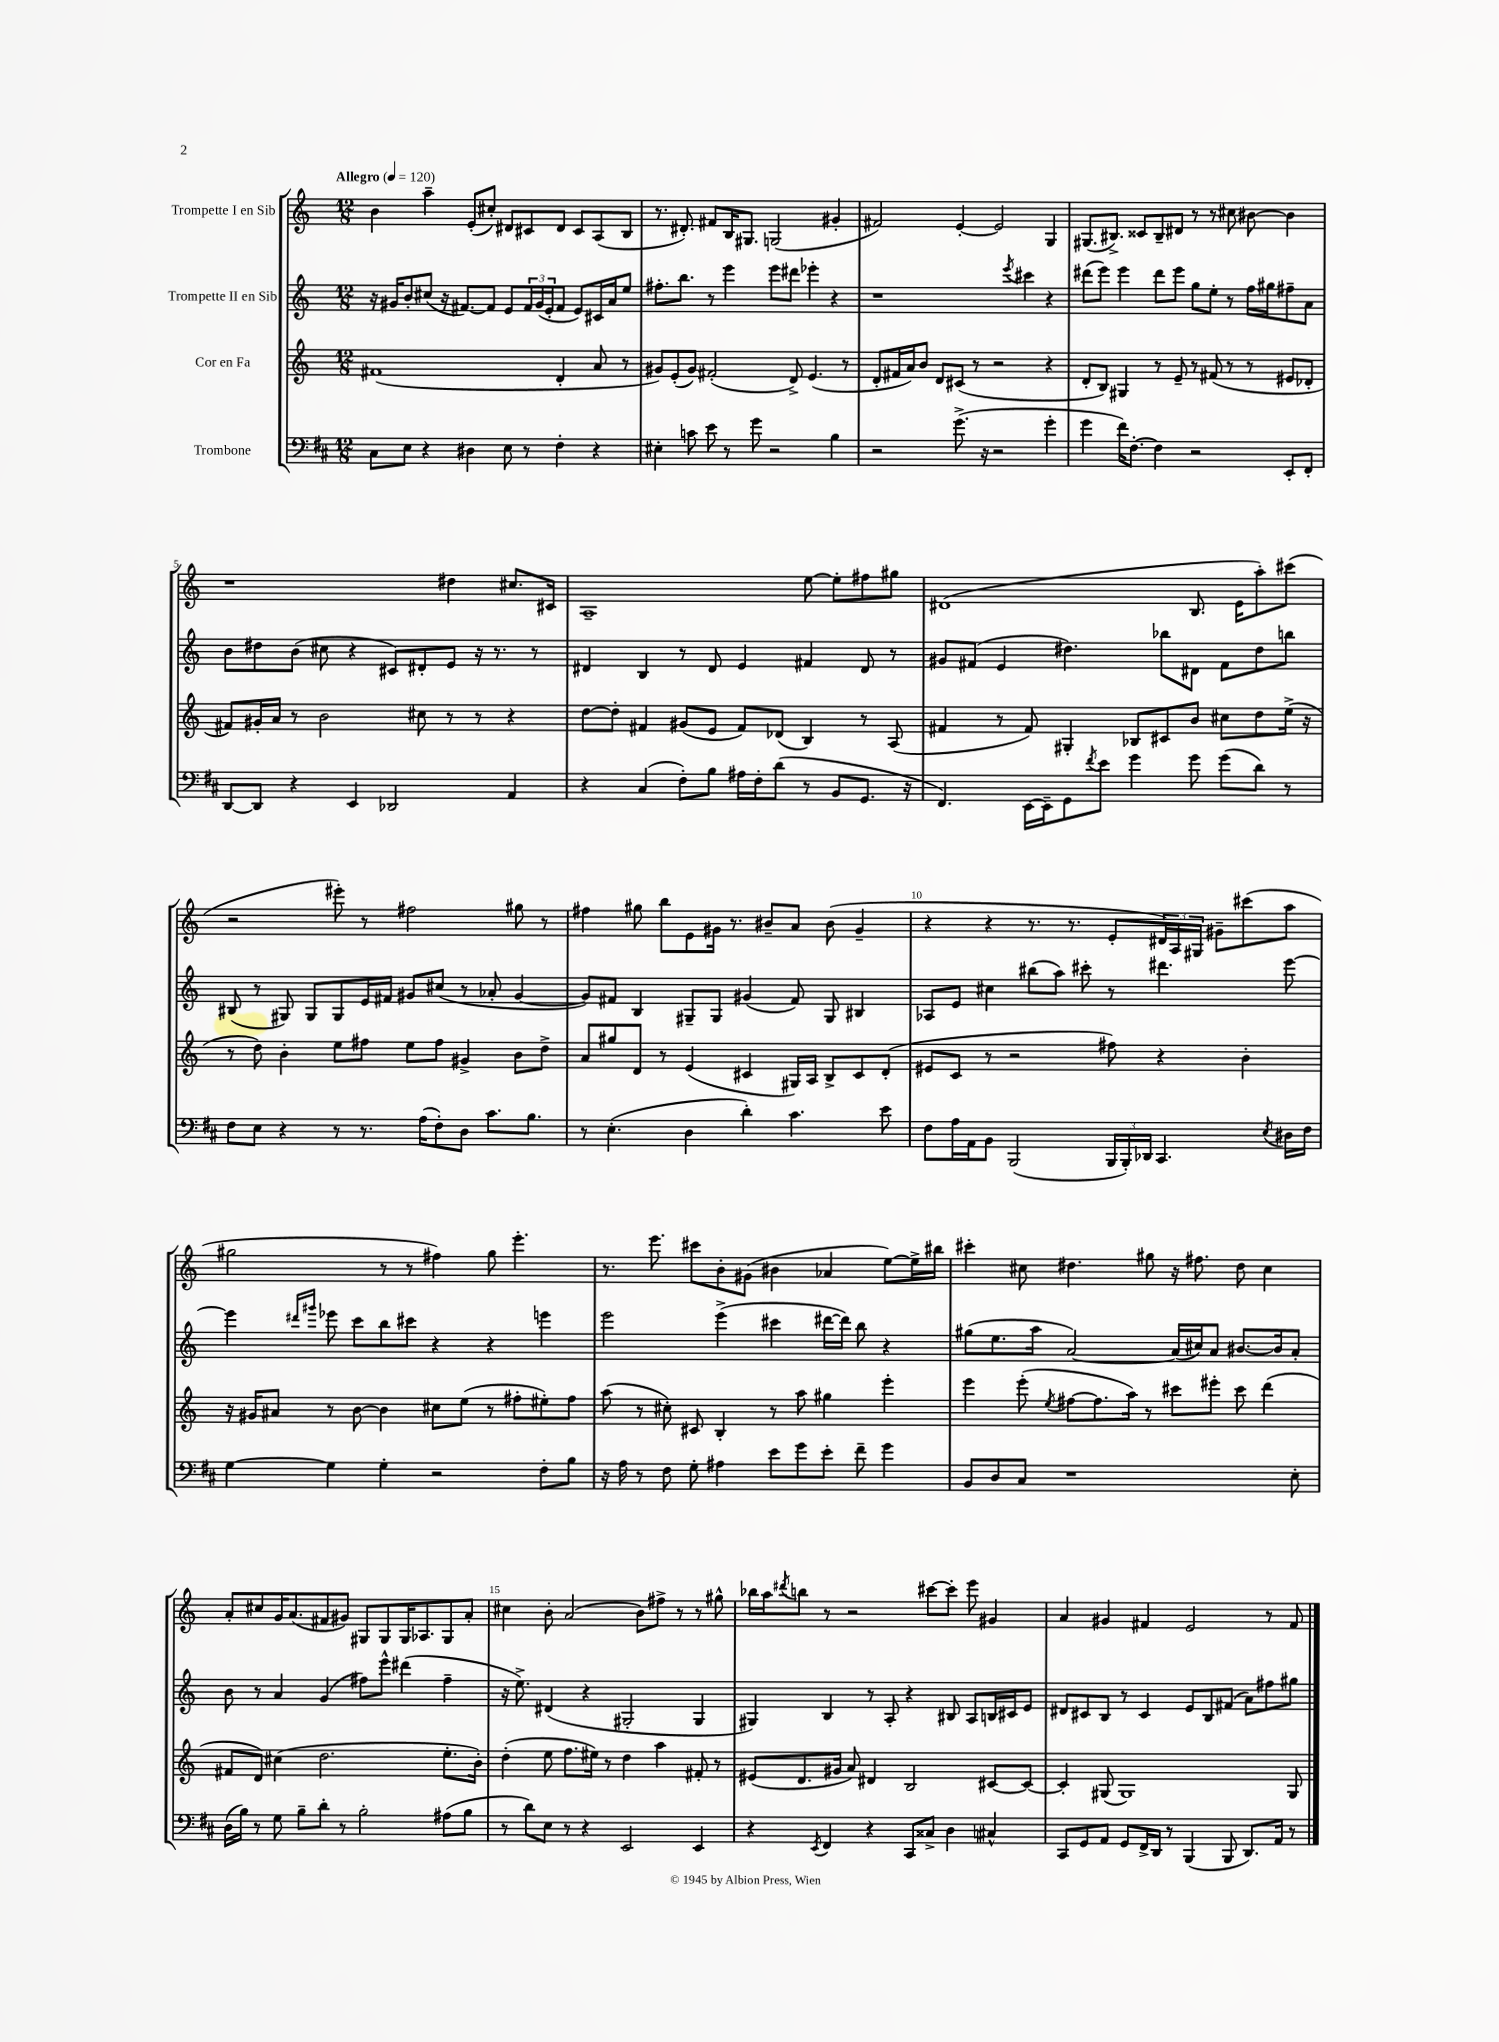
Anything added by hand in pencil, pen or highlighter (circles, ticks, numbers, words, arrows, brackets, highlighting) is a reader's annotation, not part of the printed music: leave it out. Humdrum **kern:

**kern	**kern	**kern	**kern
*part4	*part3	*part2	*part1
*staff4	*staff3	*staff2	*staff1
*I"Trombone	*I"Cor en Fa	*I"Trompette II en Sib	*I"Trompette I en Sib
*clefF4	*clefG2	*clefG2	*clefG2
*k[f#c#]	*k[]	*k[]	*k[]
*M12/8	*M12/8	*M12/8	*M12/8
*MM120	*MM120	*MM120	*MM120
=1	=1	=1	=1
!	!	!	!LO:TX:a:B:t=Allegro
8C#\L	(1f#X	16r	4b\
.	.	16g#X/KL	.
8E\J	.	8b'/	.
4r	.	(8cc#X/J	4aa~\
.	.	16r	.
.	.	[8.f#X/L)	.
4D#X\	.	.	(8e'/L
.	.	8f#/J]	8cc#X'/J)
8E\	.	8e/L	8d#X/L
8r	.	24f#/L	8c#X/
.	.	(24g#/	.
.	.	24e'/J	.
4F#'\	4d'/	8f#/J	8d#/J
.	.	8e/L)	8c#/L
4r	8a/	16c#X/L	(8A/
.	.	16a/J	.
.	8r	8ee/J	8B/J
=2	=2	=2	=2
4E#X'\	8g#X/L)	8.ff#X'\L	8.r
.	(8e'/	.	.
.	.	8.bb\J	8.d#X'/)
8cn\	8g#/J)	.	.
8e\	(2f#X'/	8r	8f#X/L
8r	.	4eee\	16B/K
.	.	.	8.G#X/J
8g\	.	.	.
2r	.	8eee\L	(2Gn/
.	8d^/)	8ddd#X\J	.
.	(4.e/	4eee-X'\	.
4B\	.	4r	4g#X'/
.	8r	.	.
=3	=3	=3	=3
2r	8d'/L	1r	2f#X/)
.	16f#X/L	.	.
.	16a/J)	.	.
.	8b/J	.	.
.	8d/L	.	.
(8.g^\	(8c#X/J	.	[4e'/
.	8r	.	.
16r	.	.	.
2r	2r	.	2e/]
.	.	8qeee/	.
.	.	4ccc#X\	.
4g'\	4r	4r	4G/
=4	=4	=4	=4
4g\	8d'/L	(8ddd#X\L	(8.G#X/L
.	8B/J)	8eee\J)	.
.	.	.	8.B#X^/J)
16f#\KL)	4G#X/	4eee\	.
[8.F#'\J	.	.	.
.	.	.	8c##X/L
4F#\]	8r	8ddd#\L	8B#~/
.	8e~/	8eee\J	8d#X/J
2r	8r	8gg\L	8r
.	(8f#X/	8ee'\J	8r
.	8r	8r	8cc#X\
.	8r	16ff\LL	[8b#X\
.	.	16gg#X\J	.
8EE'/L	8e#X/L	8ff#X~\	4b#\]
8FF#'/J	8d-X'/J	8a\J	.
!!LO:LB:g=z
=5	=5	=5	=5
[8DD/L	8f#X/L)	8b\L	1r
8DD/J]	16g#X'/L	8dd#X\	.
.	16a/JJ	.	.
4r	8r	(8b\J	.
.	2b\	8cc#X\	.
4EE/	.	4r	.
2DD-X/	.	8c#X/L)	.
.	8cc#X\	8d#X'/	.
.	8r	8e/J	4dd#X\
.	8r	16r	.
.	.	8.r	.
4AA/	4r	.	8.cc#X/L
.	.	8r	.
.	.	.	16c#X/Jk
=6	=6	=6	=6
4r	[8dd\L	4d#X/	1A~
.	8dd'\J]	.	.
(4C#/	4f#X/	4B/	.
8F#'\L)	(8g#X/L	8r	.
8B\J	8e/J	8d#/	.
16A#X\LL	8f#/L)	4e/	.
16F#'\J	.	.	.
(8d\J	(8d-X/J	.	.
8r	4B/)	4f#X/	[8ee\
8BB/L	.	.	8ee'\L]
8.GG/J	8r	8d#/	8ff#X\
.	(8A/	8r	8gg#X\J
16r	.	.	.
=7	=7	=7	=7
4.FF#/)	4f#X/	8g#X/L	(1d#X
.	.	(8f#X/J	.
.	8r	4e/	.
[16EE\LL	8f#/)	.	.
16EE~\J]	.	.	.
8GG\	4G#X'/	4.dd#X\)	.
8qf#/	.	.	.
8e\J	.	.	.
4g\	8B-X/L	.	.
.	8c#X/	8bb-X\L	.
8g\	8b/J	8d#X\J	8.B/
(8g\L	8cc#X\L	8f#\L	.
.	.	.	16e\KL
8d\J)	8dd\	8dd#\	8aa'\)
8r	(16ee^\Jk	8bbn\J	(8ccc#X\J
.	16r	.	.
!!LO:LB:g=z
=8	=8	=8	=8
8F#\L	8r	(8B#X/	2r
8E\J	8dd\)	8r	.
4r	4b'\	8G#X/)	.
.	.	8G#/L	.
8r	8ee\L	8G#/	8eee#X'\)
8.r	8ff#X\J	16e/L	8r
.	.	16f#X/JJ	.
.	8ee\L	8g#X/L	2ff#X\
(16A\KL	.	.	.
8F#'\)	8ff#\J	(8cc#X/J	.
8D\J	4g#X^/	8r	.
8.c#\L	.	8a-X'/	.
.	8b\L	[4g#/	8gg#X\
8.B\J	.	.	.
.	8dd^\J	.	8r
=9	=9	=9	=9
8r	8a/L	8g#/L])	4ff#X\
(4.E'\	8gg#X/	8f#X/J	.
.	8d/J	4B/	8gg#X\
.	8r	.	8bb\L
4D\	(4e/	8G#X~/L	8e\
.	.	8G#/J	16g#X\Jk
.	.	.	8.r
4d'\)	4c#X/	(4g#X/	.
.	.	.	8b#X~/L
4.c#\	16G#X/LL)	8f#/)	8a/J
.	16A/JJ	.	.
.	8B^/L	8G#/	(8b#\
.	8c#/	4B#X/	4g#~/
8e\	(8d'/J	.	.
=10	=10	=10	=10
8F#\L	8e#X/L	8A-X/L	4r
16A\L	8c/J	8e/J	.
16AA\J	.	.	.
8BB\J	8r	4cc#X\	4r
(2BBB/	2r	.	.
.	.	(8bb#X\L	8.r
.	.	8aa\J)	.
.	.	.	8.r
.	.	8ccc#X'\	.
24BBB/LL	8ff#X\)	8r	8e'/L
24BBB'/)	.	.	.
24DD-X/JJ	.	.	.
4.CC#/	4r	4.ddd#X\	24d#X/L)
.	.	.	24A/
.	.	.	24G#X/JJ
.	.	.	8g#X~\L
.	4b'\	.	(8ccc#X\
8qE/	.	.	.
16D#X\LL	.	[8eee\	8aa\J
16F#\JJ	.	.	.
!!LO:LB:g=z
=11	=11	=11	=11
[4G\	16r	4eee\]	2gg#X\
.	16g#X/KL	.	.
.	8a#X/J	.	.
.	.	16qqddd#X/LL	.
.	.	16qqggg#X/JJ	.
4G\]	8r	8eee-X\	.
.	[8b\	8ccc\L	.
4G'\	4b\]	8bb\	8r
.	.	8ccc#X\J	8r
2r	8cc#X\L	4r	4ff#X\)
.	(8ee\J	.	.
.	8r	4r	8gg#\
.	8ff#X'\L	.	4.eee'\
8F#'\L	8ee#X'\)	4eeen\	.
8B\J	8ff#\J	.	.
=12	=12	=12	=12
16r	(8aa\	2eee\	8.r
16A\	.	.	.
8r	8r	.	.
.	.	.	8.eee\
8F#\	8cc#X'\)	.	.
8G'\	8c#X/	.	8ccc#X\L
4A#X\	4B'/	(4eee^\	8b'\
.	.	.	(8g#X\J
8e\L	8r	4ccc#X\	4b#X\
8g\	8aa\	.	.
8e'\J	4gg#X\	[16ddd#X\LL	4a-X/
.	.	16ddd#\JJ])	.
8f#~\	.	8bb\	.
4g\	4eee'\	4r	[8ee\L)
.	.	.	16ee^\L]
.	.	.	16bb#X\JJ
=13	=13	=13	=13
8BB/L	4eee\	(8gg#X\L	4ccc#X'\
8D/	.	8.ee\	.
8C#/J	(8eee'\	.	8cc#X\
.	.	16aa\Jk	.
.	8qee/	.	.
1r	[8ff#X\L	[2a/)	4.dd#X\
.	8.ff#\]	.	.
.	16aa\Jk)	.	.
.	8r	.	8gg#X\
.	8ccc#X\L	(16a/LL]	16r
.	.	16cc#X/J)	8.ff#X\
.	8eee#X'\J	8a/J	.
.	8ccc#\	[8.b#X/L	8dd#\
.	(4ddd\	.	4cc#\
.	.	16b#/k]	.
8E'\	.	8a'/J	.
!!LO:LB:g=z
=14	=14	=14	=14
(16D\LL	8f#X/L	8b\	8a'/L
16B\JJ)	.	.	.
8r	8d/J)	8r	8cc#X/
8G\	(4cc#X\	4a/	16g/K
.	.	.	(8.a/
8B~\L	.	.	.
8d'\J	2.dd\	(4g/	8f#X/
8r	.	.	8g#X/J)
2B'\	.	8ff#X\L)	8G#X/L
.	.	8eee^^\J	8G#/
.	.	(4ddd#X\	16G#/K
.	.	.	8.A-X/
(8A#X\L	8.ee'\L	4ff#~\	8G#/
8B\J	.	.	8a'/J
.	16b'\Jk)	.	.
=15	=15	=15	=15
8r	(4dd'\	16r	4cc#X\
.	.	8.ee^\)	.
8d\L)	.	.	.
8E\J	8ee\	(4d#X/	8b'\
8r	8.ff\L	.	(2a/
4r	.	4r	.
.	16ee#X\Jk)	.	.
.	8r	.	.
2EE/	4dd\	2G#X'/	.
.	.	.	8b\L)
.	4aa\	.	8ff#X^\J
.	.	.	8r
4EE/	8f#X'/	4G#/	8r
.	8r	.	8gg#X^^\
=16	=16	=16	=16
4r	(8e#X/L	4G#X/)	16bb-X\LL
.	.	.	16aa\J
.	.	.	8qddd#X/
.	8.d/	.	8bbn\J
8qEE/	.	.	.
4FF#/	.	4B/	8r
.	16g#X/Jk	.	.
.	8a/)	.	2r
4r	4d#X/	8r	.
.	.	8A'/	.
8CC#/L	2B/	4r	.
8C##X^/J	.	.	[8ccc#X\L
4D\	.	8B#X/	8ccc#'\J]
.	.	8A/L	8eee\
4C#X^^/	[8c#X/L	16Bn/L	4g#X/
.	.	16c#X/J	.
.	8c#/J_	8e/J	.
=17	=17	=17	=17
8CC#/L	4c#'/]	8d#X/L	4a/
8GG/	.	8c#X/	.
8AA/J	(8G#X/	8B/J	4g#X/
8GG/L	1G#)	8r	.
16FF#^/L	.	4c#/	4f#X/
16DD/JJ	.	.	.
8r	.	.	.
(4BBB/	.	8e/L	2e/
.	.	8B/	.
8BBB/	.	(8f#X/J	.
8.DD/L)	.	8a\L)	.
.	.	8ff#X\	8r
16AA/Jk	.	.	.
8r	8G#/	8gg#X\J	8f#/
==	==	==	==
*-	*-	*-	*-
